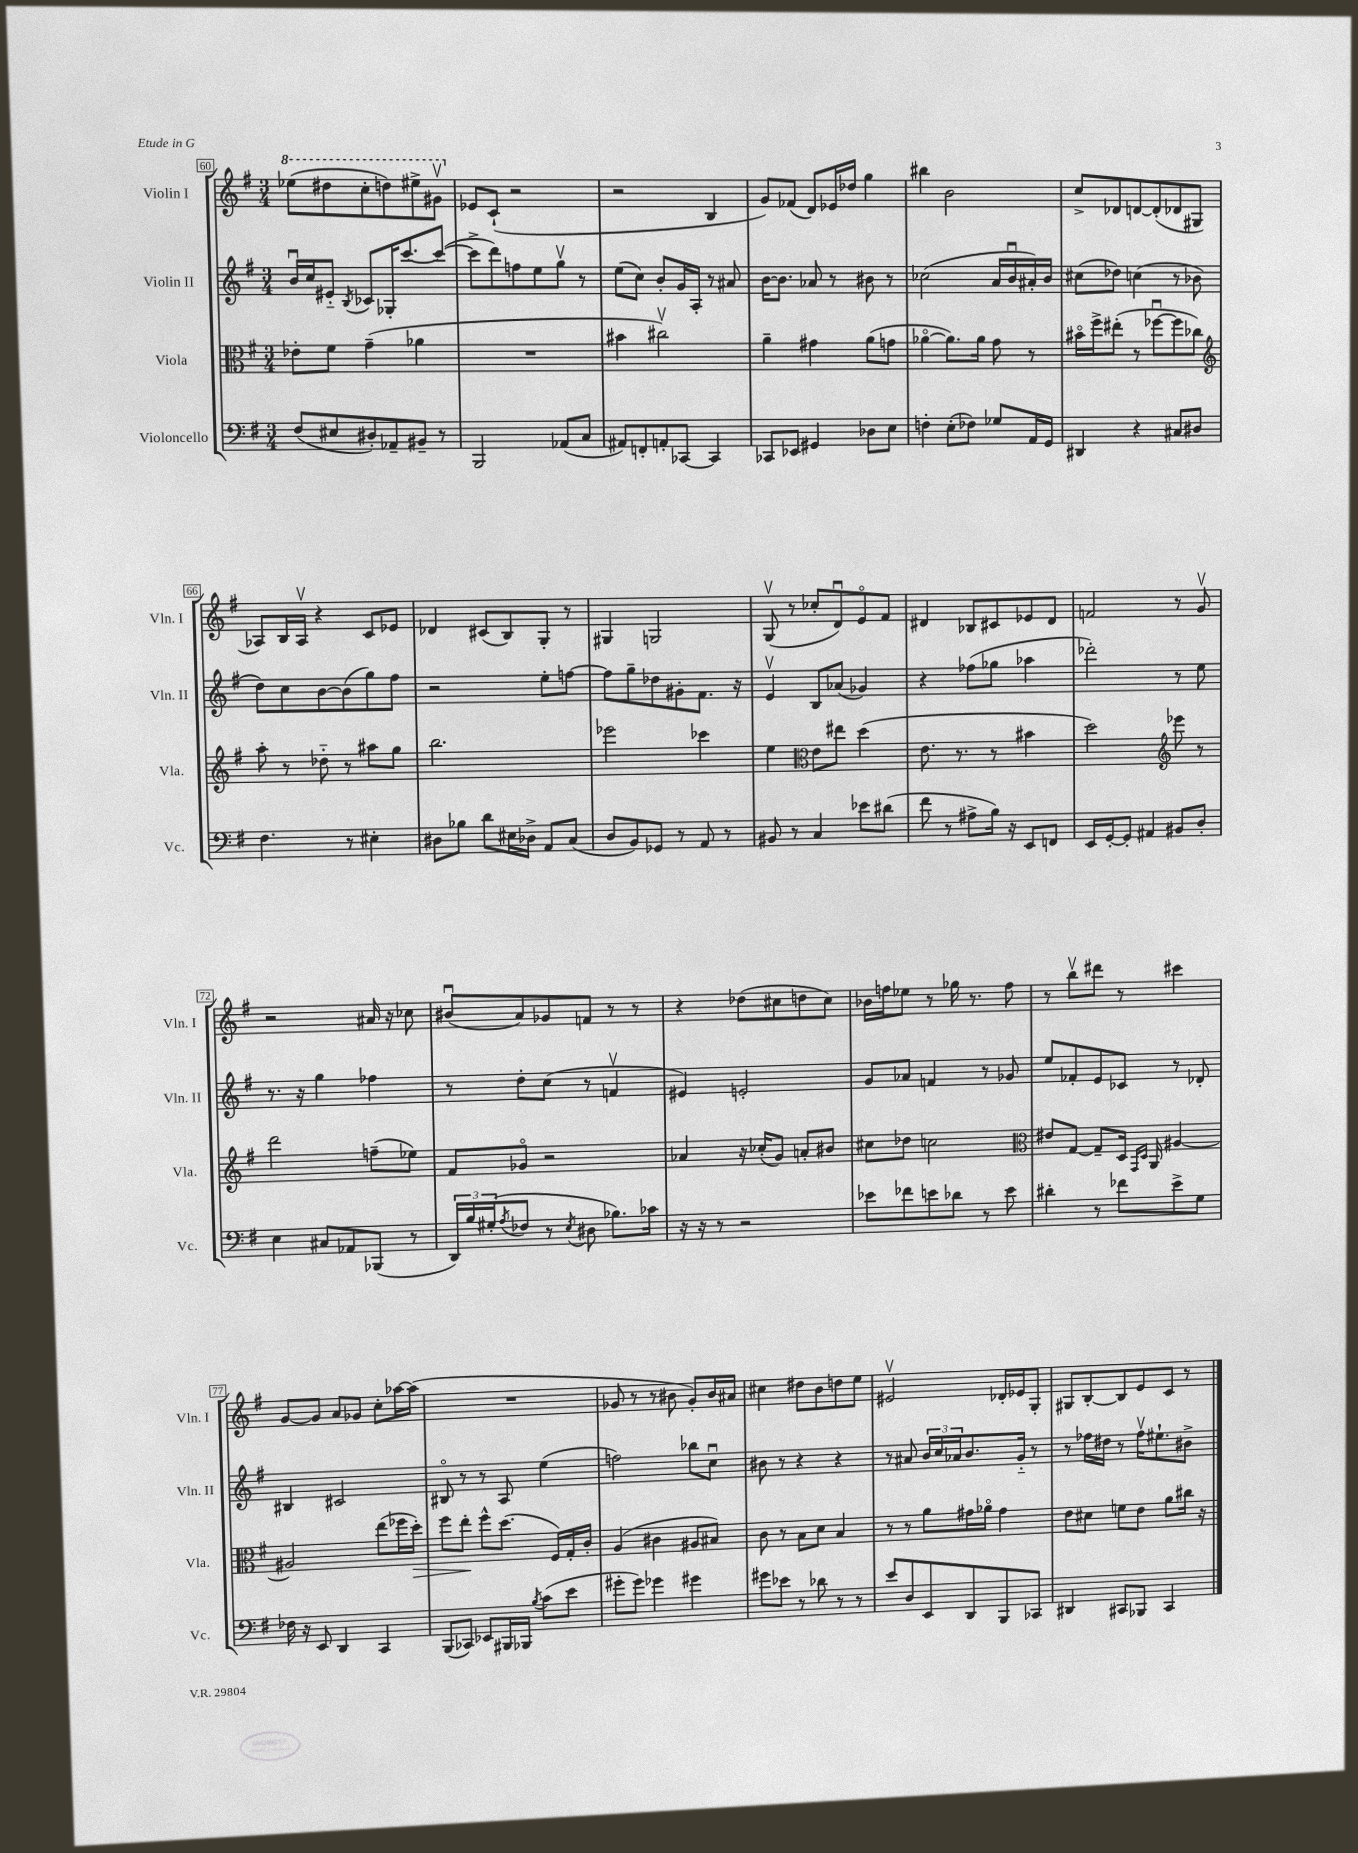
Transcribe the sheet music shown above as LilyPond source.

<<
\new StaffGroup <<
\new Staff = "s0" \with { instrumentName = "Violin I" shortInstrumentName = "Vln. I" } {
    \clef treble \key g \major \numericTimeSignature \time 3/4
    \ottava #1 ees'''8( dis'''8 c'''8-. d'''8) eis'''8-> gis''8\upbow \ottava #0 |
    ees'8 c'8-!( r2 |
    r2 b4 |
    g'8) fes'8( d'8) ees'16 des''16 g''4 |
    bis''4 b'2 |
    c''8-> des'8 d'8~ d'8-.( des'8 gis8 |
    aes8) b16 aes16\upbow r4 c'8 ees'8 |
    des'4 cis'8( b8) g8-. r8 |
    gis4 g2 |
    g8\upbow( r8 ces''8-. d'8\downbow) e'8\flageolet fis'8 |
    dis'4 bes8 cis'8 ees'8 dis'8 |
    f'2 r8 g'8\upbow |
    r2 ais'16 r16 ces''8 |
    bis'8\downbow( a'8) ges'8 f'8 r8 r8 |
    r4 des''8( cis''8 d''8 cis''8) |
    bes'16 f''16 ees''8 r8 ges''16 r8. f''8 |
    r8 b''8\upbow dis'''8 r8 cis'''4 |
    g'8~ g'8 a'8 ges'8 c''8-. aes''16~ aes''16( |
    R2. |
    ges'8 r8 r8 bis'8 ges'8-.) bis'16 ais'16 |
    cis''4 dis''8 b'8 d''8 e''8 |
    eis'2\upbow des'16-. ees'16 g8-. |
    gis8 b8~-. b8 e'8 c'8 r8 \bar "|." |
}
\new Staff = "s1" \with { instrumentName = "Violin II" shortInstrumentName = "Vln. II" } {
    \clef treble \key g \major \numericTimeSignature \time 3/4
    b'16\downbow c''16 eis'8-_ \acciaccatura { b8 } ces'8 ges16-. c'''8.~ c'''8~( |
    c'''8-> d'''8) f''8 e''8 g''8\upbow r8 |
    e''8( c''8) b'8-. g'16 a16-. r8 ais'8 |
    b'16~ b'8. aes'8 r8 bis'8 r8 |
    ces''2( a'16 b'16\downbow ais'16-.) b'16 |
    cis''8( des''8) c''4( r8 bes'8 |
    d''8) c''8 b'8~ b'8( g''8) fis''8 |
    r2 e''8-. f''8~ |
    f''8 g''8-- des''8 gis'8-. fis'8. r16 |
    e'4\upbow b8 aes'8( ges'4) |
    r4 fes''8( ges''8 aes''4 |
    des'''2-.) r8 e''8 |
    r8. r16 g''4 fes''4 |
    r8 d''8-. c''8( r8 f'4\upbow |
    eis'4) e'2-. |
    g'8 aes'8 f'4 r8 ges'8 |
    e''8 fes'8-. e'8 ces'8 r8 des'8-. |
    bis4 cis'2 |
    bis8\flageolet r8 r8 a8 e''4( |
    f''2) bes''8 c''8\downbow |
    bis'8 r8 r4 r4 |
    r8 ais'8 \tuplet 3/2 { b'16 c''16 aes'16 } b'8. g'16-_ r8 |
    r8 fes''16 dis''16 r8 fes''16\upbow eis''8.-! bis'8-> \bar "|." |
}
\new Staff = "s2" \with { instrumentName = "Viola" shortInstrumentName = "Vla." } {
    \clef alto \key g \major \numericTimeSignature \time 3/4
    ees'8-. fis'8 g'4--( aes'4 |
    R2. |
    bis'4 cis''2\upbow) |
    a'4-- gis'4 a'8( g'8 |
    aes'4~\flageolet aes'8.) aes'16 g'8 r8 |
    bis'16\flageolet fis''16-> eis''8-.( r8 fes''8~\downbow fes''8 ces''8) |
    \clef treble a''8-. r8 des''8-_ r8 ais''8 g''8 |
    b''2. |
    ees'''2 ces'''4 |
    e''4 \clef alto e'8 eis''8 d''4( |
    e'8. r8. r8 bis'4 |
    d''2) \clef treble ees'''8 r8 |
    d'''2 f''8--( ees''8) |
    fis'8 ges'8\flageolet r2 |
    aes'4 r16 ces''16-.( g'8) a'8-. bis'8 |
    cis''8 des''8 c''2 |
    \clef alto eis'8 g8~ g8-- d16 \grace { g,16 d16 } a,16 ais4~ |
    ais2 e''8( fes''16 d''16-.\>) |
    fis''8 e''8-.\! fis''8-^ d''8.( fis16) g16-. c'16-. |
    a4( cis'4 ais8 bis8) |
    c'8 r8 b8 d'8 b4 |
    r8 r8 a'8 gis'16 aes'16\flageolet gis'4 |
    e'8 dis'8 f'8 e'8 a'8 cis''16 r16 \bar "|." |
}
\new Staff = "s3" \with { instrumentName = "Violoncello" shortInstrumentName = "Vc." } {
    \clef bass \key g \major \numericTimeSignature \time 3/4
    fis8( eis8 dis8-.) aes,8-- bis,8-- r8 |
    b,,2 aes,8( c8 |
    ais,8) f,8-. a,8-. ces,8~ ces,4 |
    ces,8 ees,8 gis,4 des8 e8 |
    f4-. e8-.( fes8) ges8 a,16 g,16 |
    dis,4 r4 cis8 dis8 |
    fis4. r8 eis4-. |
    dis8 bes8 d'8 eis16 des16-> a,8 c8( |
    d8 b,8) ges,8 r8 a,8 r8 |
    bis,8 r8 c4 ees'8 dis'8( |
    fis'8 r8 ais8-> b16) r16 e,8 f,8 |
    e,16 g,16~-. g,8-. ais,4 bis,8 d8-. |
    e4 cis8 aes,8 bes,,8( r8 |
    \tuplet 3/2 { d,16) b16 gis16-.( } \acciaccatura { a8 } fes8 r8 \acciaccatura { e8 } dis8 bes8.) ces'16 |
    r16 r16 r8 r2 |
    ees'8 fes'8 e'8 des'8 r8 e'8 |
    dis'4-. r8 fes'8 e'8-> g8 |
    fes16 r16 e,8 d,4 c,4 |
    b,,8( ces,8) ees,8 bis,,16 bes,,16 \acciaccatura { b8 } c'8( e'8 |
    gis'8-. gis'8) ges'4 gis'4 |
    gis'8 ees'8 r8 des'8 r8 r8 |
    e'8 d8 e,8 d,8 b,,8 ces,8 |
    dis,4 cis,8 bes,,8 cis,4 \bar "|." |
}
>>
>>
\layout { \context { \Score currentBarNumber = #60 \override BarNumber.stencil = #(make-stencil-boxer 0.1 0.3 ly:text-interface::print) } }
